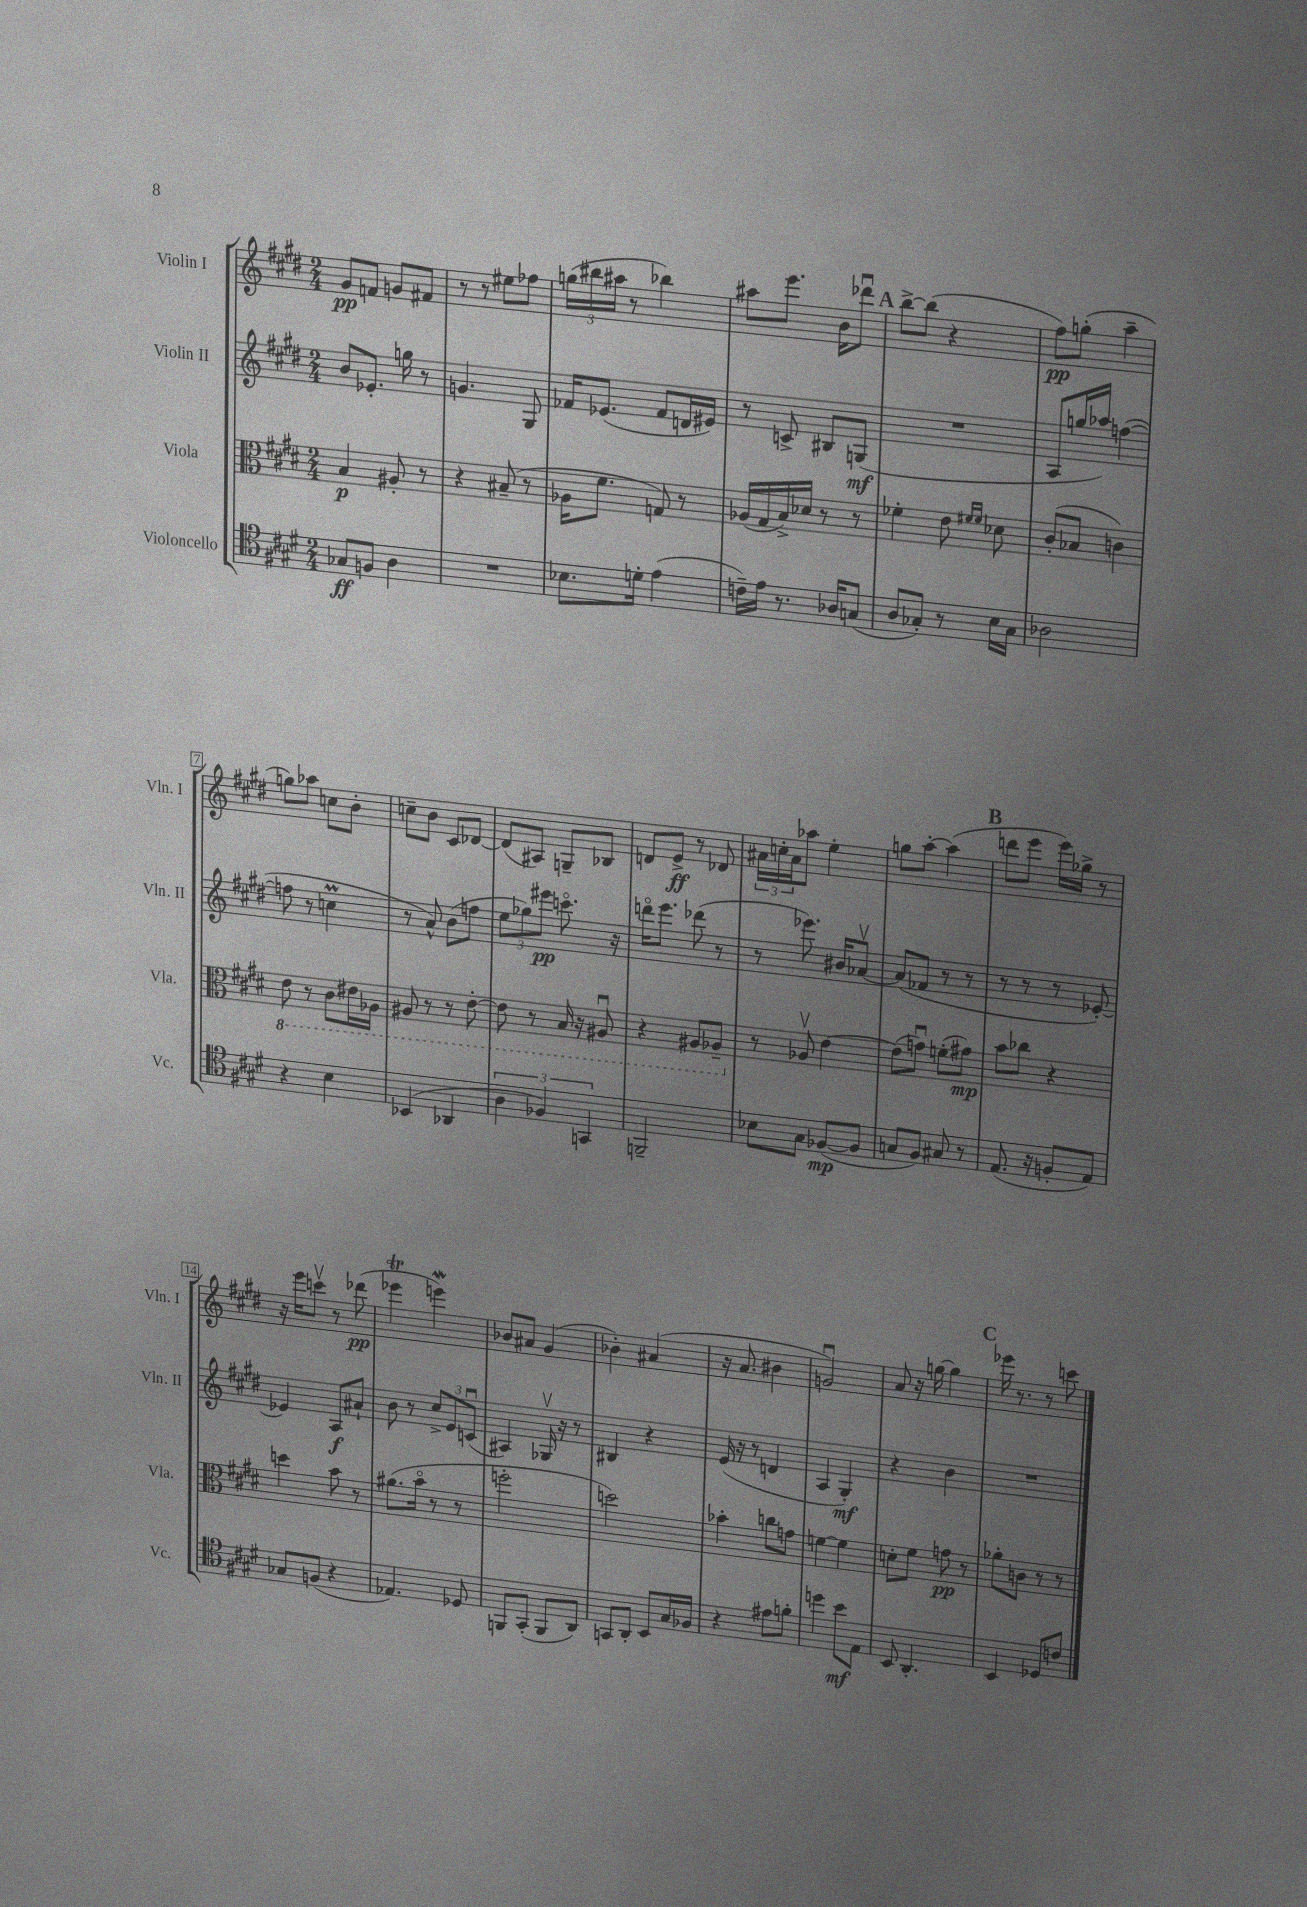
<<
\new StaffGroup <<
\new Staff = "s0" \with { instrumentName = "Violin I" shortInstrumentName = "Vln. I" } {
    \clef treble \key e \major \numericTimeSignature \time 2/4
    gis'8\pp f'8 g'8 fis'8 |
    r8 r8 eis''8 fes''8 |
    \tuplet 3/2 { g''16( bis''16 ais''16 } r8 bes''4) |
    ais''8 e'''8. b'16 des'''8\downbow |
    \mark \markup { \bold "A" } b''8~-> b''8( r4 |
    fis''8\pp) g''8-.( a''4-- |
    g''8) aes''8 c''8 b'8-. |
    c''8-- b'8 cis'8 des'8~ |
    des'8( ais8) g8-- bes8 |
    d'8 e'8->\ff r8 des'8 |
    \tuplet 3/2 { ais'16 c''16-. ais'16 } aes''8 e''4-. |
    g''8 a''8~-. a''4( |
    \mark \markup { \bold "B" } d'''8 e'''8 e'''16) ges''16-> r8 |
    r16 e'''16 c'''8\upbow r8 des'''8\pp( |
    ees'''4\trill e'''4\mordent) |
    bes'8 ais'8 gis'4( |
    bes'4-.) ais'4( |
    r16 a'8. bis'4 |
    g'2\downbow) |
    a'8 r16 g''16~ g''4 |
    \mark \markup { \bold "C" } ees'''16 r8. r8 c'''8 \bar "|." |
}
\new Staff = "s1" \with { instrumentName = "Violin II" shortInstrumentName = "Vln. II" } {
    \clef treble \key e \major \numericTimeSignature \time 2/4
    b'8 ees'8.-. g''16 r8 |
    g'4. gis8 |
    fes'16 ees'8.( fes'8 d'16 eis'16) |
    r8 c'8-> bis8 g8\mf( |
    \mark \markup { \bold "A" } R2 |
    a8 g''16 aes''16) f''4~( |
    f''8 r8 c''4\prall |
    r8 a'8-^) b'8( f''8 |
    \tuplet 3/2 { e''8 ges''8) eis'''8\pp } c'''8.\flageolet r16 |
    d'''16\flageolet e'''8. des'''8( r8 |
    r8 ees'''8.) bis'16 aes'8~\upbow |
    aes'8( fes'8 r8 r8 |
    \mark \markup { \bold "B" } r8 r8 r8 ees'8~-.) |
    ees'4 a8\f ais'8-! |
    b'8 r8 \tuplet 3/2 { cis''8-> e'8 c'8\downbow( } |
    ais4) ges16\upbow r16 r8 |
    bis4 r4 |
    e'16( r16 r8 d'4 |
    a4 gis4-.\mf) |
    r4 b'4 |
    \mark \markup { \bold "C" } R2 \bar "|." |
}
\new Staff = "s2" \with { instrumentName = "Viola" shortInstrumentName = "Vla." } {
    \clef alto \key e \major \numericTimeSignature \time 2/4
    b4\p ais8-. r8 |
    r4 bis8--( r8 |
    aes16 fis'8. g8) r8 |
    aes16( gis16 b16->) des'16 r8 r8 |
    \mark \markup { \bold "A" } fes'4-. e'8 \grace { fis'16 fis'16 } des'8 |
    cis'8-.( bes8 c'4) |
    \ottava #-1 e8 r8 cis8 eis16 aes,16 |
    ais,8 r8 r8 e8~-. |
    e8 r8 b,16 r16 ais,8\downbow |
    r4 ais,8 aes,8-- \ottava #0 |
    r8 aes8\upbow e'4~ |
    e'8( g'8\downbow) f'8-.( gis'8\mp) |
    \mark \markup { \bold "B" } b'8 ces''8 r4 |
    d''4 b'8 r8 |
    ais'8.( b'16\flageolet r8 r8 |
    f''2-. |
    d''2) |
    bes'4-. c''8 g'8 |
    f'4~ f'4 |
    d'8-. fis'8 g'8\pp r8 |
    \mark \markup { \bold "C" } aes'8-. c'8 r8 r8 \bar "|." |
}
\new Staff = "s3" \with { instrumentName = "Violoncello" shortInstrumentName = "Vc." } {
    \clef tenor \key e \major \numericTimeSignature \time 2/4
    ges8\ff f8 a4 |
    R2 |
    bes8. d'16-. e'4( |
    c'16--) e'16 r8. aes16 g8( |
    \mark \markup { \bold "A" } a8 ges8-.) r8 b16 ges16 |
    aes2 |
    r4 b4 |
    bes,4( aes,4 |
    \tuplet 3/2 { a4 fes4) g,4 } |
    f,2-- |
    bes8 gis8 fes8~\mp( fes8 |
    g8 fis8) gis8 r8 |
    \mark \markup { \bold "B" } e8.( r16 f8-. e8) |
    ges8 f8( r4 |
    ees4.) des8 |
    f,8 gis,8-.( f,8 a,8) |
    g,8 a,8-. b,8 gis16 fes16 |
    r4 eis'8 f'8-. |
    d''4 b'8\mf e8 |
    b,8 a,4.-. |
    \mark \markup { \bold "C" } b,4 des8 c'8 \bar "|." |
}
>>
>>
\layout { \context { \Score \override BarNumber.stencil = #(make-stencil-boxer 0.1 0.3 ly:text-interface::print) } }
